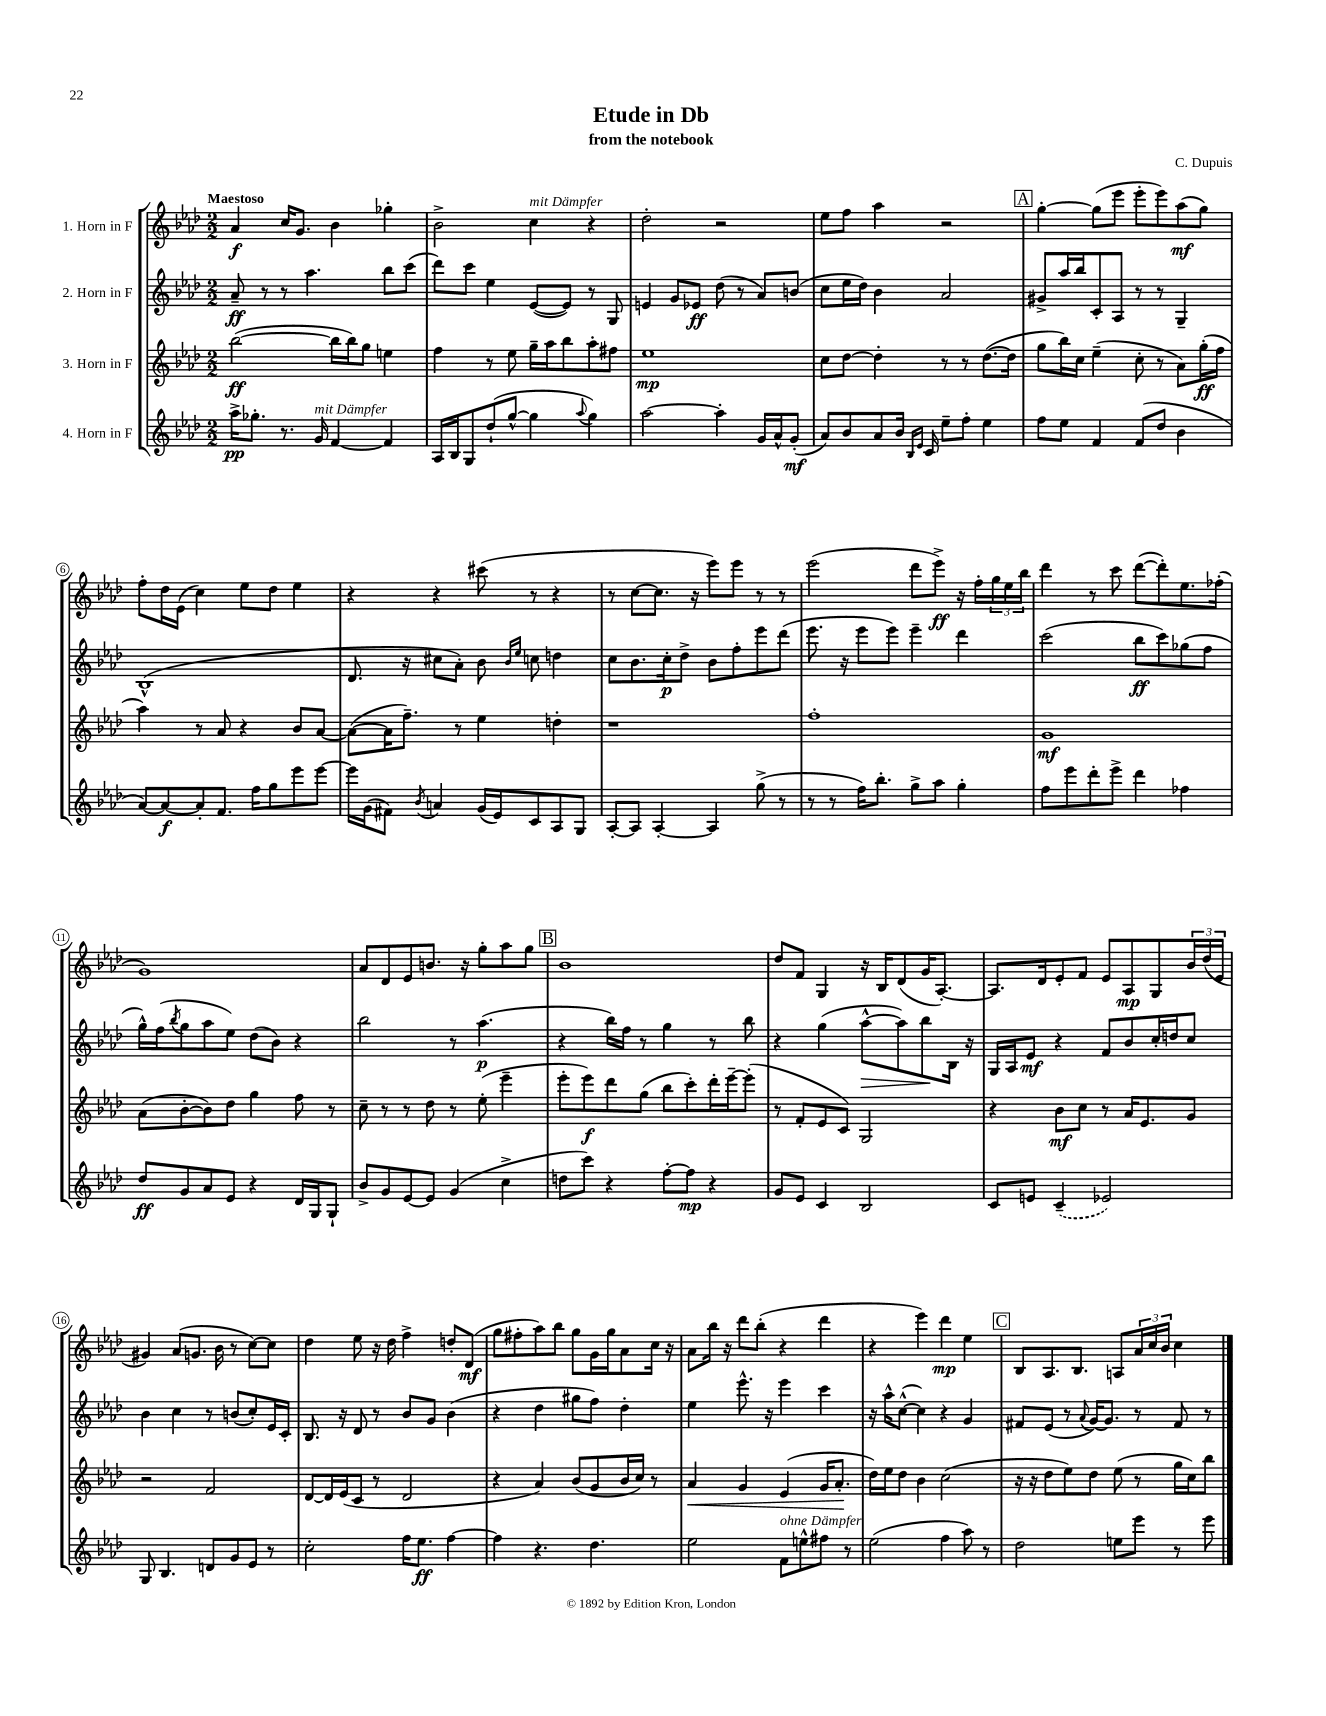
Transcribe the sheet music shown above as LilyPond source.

\header { title = "Etude in Db" composer = "C. Dupuis" subtitle = "from the notebook" }
<<
\new StaffGroup <<
\new Staff = "s0" \with { instrumentName = "1. Horn in F" } {
    \clef treble \key aes \major \numericTimeSignature \time 2/2 \tempo "Maestoso"
    aes'4\f c''16 g'8. bes'4 ges''4-. |
    bes'2-> c''4^\markup { \italic "mit Dämpfer" } r4 |
    des''2-. r2 |
    ees''8 f''8 aes''4 r2 |
    \mark \markup { \box "A" } g''4~-. g''8( ees'''8 ees'''8-. ees'''8) aes''8\mf( g''8) |
    f''8-. des''16 ees'16( c''4) ees''8 des''8 ees''4 |
    r4 r4 cis'''8( r8 r4 |
    r8 c''8~ c''8. r16 ees'''8) ees'''8 r8 r8 |
    ees'''2( des'''8 ees'''8->\ff) r16 f''16-. \tuplet 3/2 { g''16 ees''16 bes''16 } |
    des'''4 r8 c'''8 des'''8~( des'''8-.) ees''8. fes''16-.( |
    g'1) |
    aes'8 des'8 ees'8 b'8. r16 g''8-. aes''8 g''8 |
    \mark \markup { \box "B" } bes'1 |
    des''8 f'8 g4 r16 bes16 des'8( g'16 aes8.~-.) |
    aes8. des'16 ees'8-. f'8 ees'8 aes8\mp g8 \tuplet 3/2 { bes'16 des''16( ees'16 } |
    gis'4) aes'8( g'8. bes'16 r8 c''8~) c''8 |
    des''4 ees''8 r16 des''16 f''4-> d''8-. des'8\mf( |
    g''8 fis''8-. aes''8) bes''8 g''8 g'16 g''16 aes'8 c''16 r16 |
    aes'8 bes''16 r16 des'''8 bes''8-.( r4 des'''4 |
    r4 ees'''4) des'''4\mp ees''4 |
    \mark \markup { \box "C" } bes8 aes8. bes8. a8 \tuplet 3/2 { aes'16 c''16 bes'16 } c''4 \bar "|." |
}
\new Staff = "s1" \with { instrumentName = "2. Horn in F" } {
    \clef treble \key aes \major \numericTimeSignature \time 2/2
    aes'8--\ff r8 r8 aes''4. bes''8 c'''8( |
    des'''8) c'''8 ees''4 ees'8~( ees'8) r8 g8 |
    e'4 g'8 ees'8\ff des''8( r8 aes'8) b'8( |
    c''8 ees''16 des''16) bes'4 aes'2 |
    \mark \markup { \box "A" } gis'8-> aes''16 bes''16 c'8-. aes8 r8 r8 g4-- |
    bes1-^( |
    des'8. r16 cis''8 aes'8-.) bes'8 \grace { bes'16 ees''16 } c''8 d''4 |
    c''8 bes'8. c''16-.\p des''8-> bes'8 f''8-. ees'''8 des'''8( |
    ees'''8. r16 ees'''8 ees'''8) ees'''4-- des'''4 |
    c'''2( bes''8\ff c'''8) ges''8( f''8 |
    g''16-^) f''16( \acciaccatura { bes''8 } g''8 aes''8 ees''8) des''8( bes'8) r4 |
    bes''2 r8 aes''4.\p( |
    \mark \markup { \box "B" } r4 bes''16) f''16 r8 g''4 r8 bes''8 |
    r4 g''4( aes''8~-^\> aes''8) bes''8\! bes16 r16 |
    g16 aes16 ees'8\mf r4 f'8 bes'8 c''16-. d''16 c''8 |
    bes'4 c''4 r8 b'8( c''8-.) ees'16 c'16-. |
    bes8. r16 des'8 r8 bes'8 g'8 bes'4( |
    r4 des''4 gis''8 f''8) des''4-. |
    ees''4 ees'''8.-^ r16 ees'''4 c'''4 |
    r16 aes''16-^ c''8~-^( c''4) r4 g'4 |
    \mark \markup { \box "C" } fis'8 ees'8( r8 \appoggiatura { aes'8 } g'16~) g'8. r8 fis'8 r8 \bar "|." |
}
\new Staff = "s2" \with { instrumentName = "3. Horn in F" } {
    \clef treble \key aes \major \numericTimeSignature \time 2/2
    bes''2~\ff( bes''16 bes''16) g''8 e''4 |
    f''4 r8 ees''8 g''16-- aes''16 bes''8 aes''8-. fis''8 |
    ees''1\mp |
    c''8 des''8~ des''4-. r8 r8 des''8.~( des''16 |
    \mark \markup { \box "A" } g''8 bes''16) c''16 ees''4--( c''8-. r8 aes'8) g''16-.\ff( f''16 |
    aes''4) r8 aes'8 r4 bes'8 aes'8~ |
    aes'8~( aes'16 f''8.--) r8 ees''4 d''4-. |
    r1 |
    f''1-. |
    g'1\mf |
    aes'8( bes'8~-. bes'8) des''8 g''4 f''8 r8 |
    c''8-- r8 r8 des''8 r8 ees''8-.( ees'''4-- |
    \mark \markup { \box "B" } ees'''8-. ees'''8\f) des'''8 g''8( bes''8 c'''8-.) des'''16-. ees'''16~-- ees'''8-.( |
    r8 f'8-. ees'8 c'8) g2 |
    r4 bes'8\mf c''8 r8 aes'16 ees'8. g'8 |
    r2 f'2 |
    des'8~ des'16 ees'16( c'8 r8 des'2 |
    r4 aes'4) bes'8( g'8 bes'16 c''16) r8 |
    aes'4\< g'4 ees'4( g'16 aes'8.-.\! |
    des''16) ees''16 des''8 bes'4 c''2( |
    \mark \markup { \box "C" } r16 r16 des''8 ees''8) des''8 ees''8( r8 g''16 c''16) bes''8 \bar "|." |
}
\new Staff = "s3" \with { instrumentName = "4. Horn in F" } {
    \clef treble \key aes \major \numericTimeSignature \time 2/2
    aes''16->\pp ges''8.-. r8. g'16^\markup { \italic "mit Dämpfer" } f'4~ f'4 |
    aes16 bes16 g8 des''8-!( g''8~-^ g''4 \appoggiatura { aes''8 } g''4) |
    aes''2~ aes''4-. g'16 aes'16-^ g'8-.\mf( |
    aes'8) bes'8 aes'8 bes'16 \grace { bes16 ees'16 } c'16 ees''8-- f''8-. ees''4 |
    \mark \markup { \box "A" } f''8 ees''8 f'4 f'8( des''8 bes'4 |
    aes'8~) aes'8~\f aes'8-. f'8. f''16 g''8 ees'''8 ees'''8~ |
    ees'''16 g'16( fis'8) \acciaccatura { bes'8 } a'4 g'16( ees'16) c'8 aes8 g8 |
    aes8~-. aes8 aes4~-. aes4 g''8->( r8 |
    r8 r8 f''16) bes''8.-. g''8-> aes''8 g''4-. |
    f''8 ees'''8 des'''8-. ees'''8-> des'''4 fes''4 |
    des''8\ff g'8 aes'8 ees'8 r4 des'16 g16 g8-! |
    bes'8-> g'8 ees'8~ ees'8 g'4( c''4-> |
    \mark \markup { \box "B" } d''8 c'''8) r4 f''8~-. f''8\mp r4 |
    g'8 ees'8 c'4 bes2 |
    c'8 e'8 \once \slurDashed c'4--( ees'2) |
    g8 bes4. d'8 g'8 ees'8 r8 |
    c''2-. f''16 ees''8.\ff f''4~ |
    f''4 r4. des''4. |
    ees''2 f'8^\markup { \italic "ohne Dämpfer" } e''8-^ fis''8 r8 |
    ees''2( f''4 aes''8) r8 |
    \mark \markup { \box "C" } des''2 e''8 ees'''8 r8 ees'''8 \bar "|." |
}
>>
>>
\layout { \context { \Score \override BarNumber.stencil = #(make-stencil-circler 0.1 0.3 ly:text-interface::print) } }
